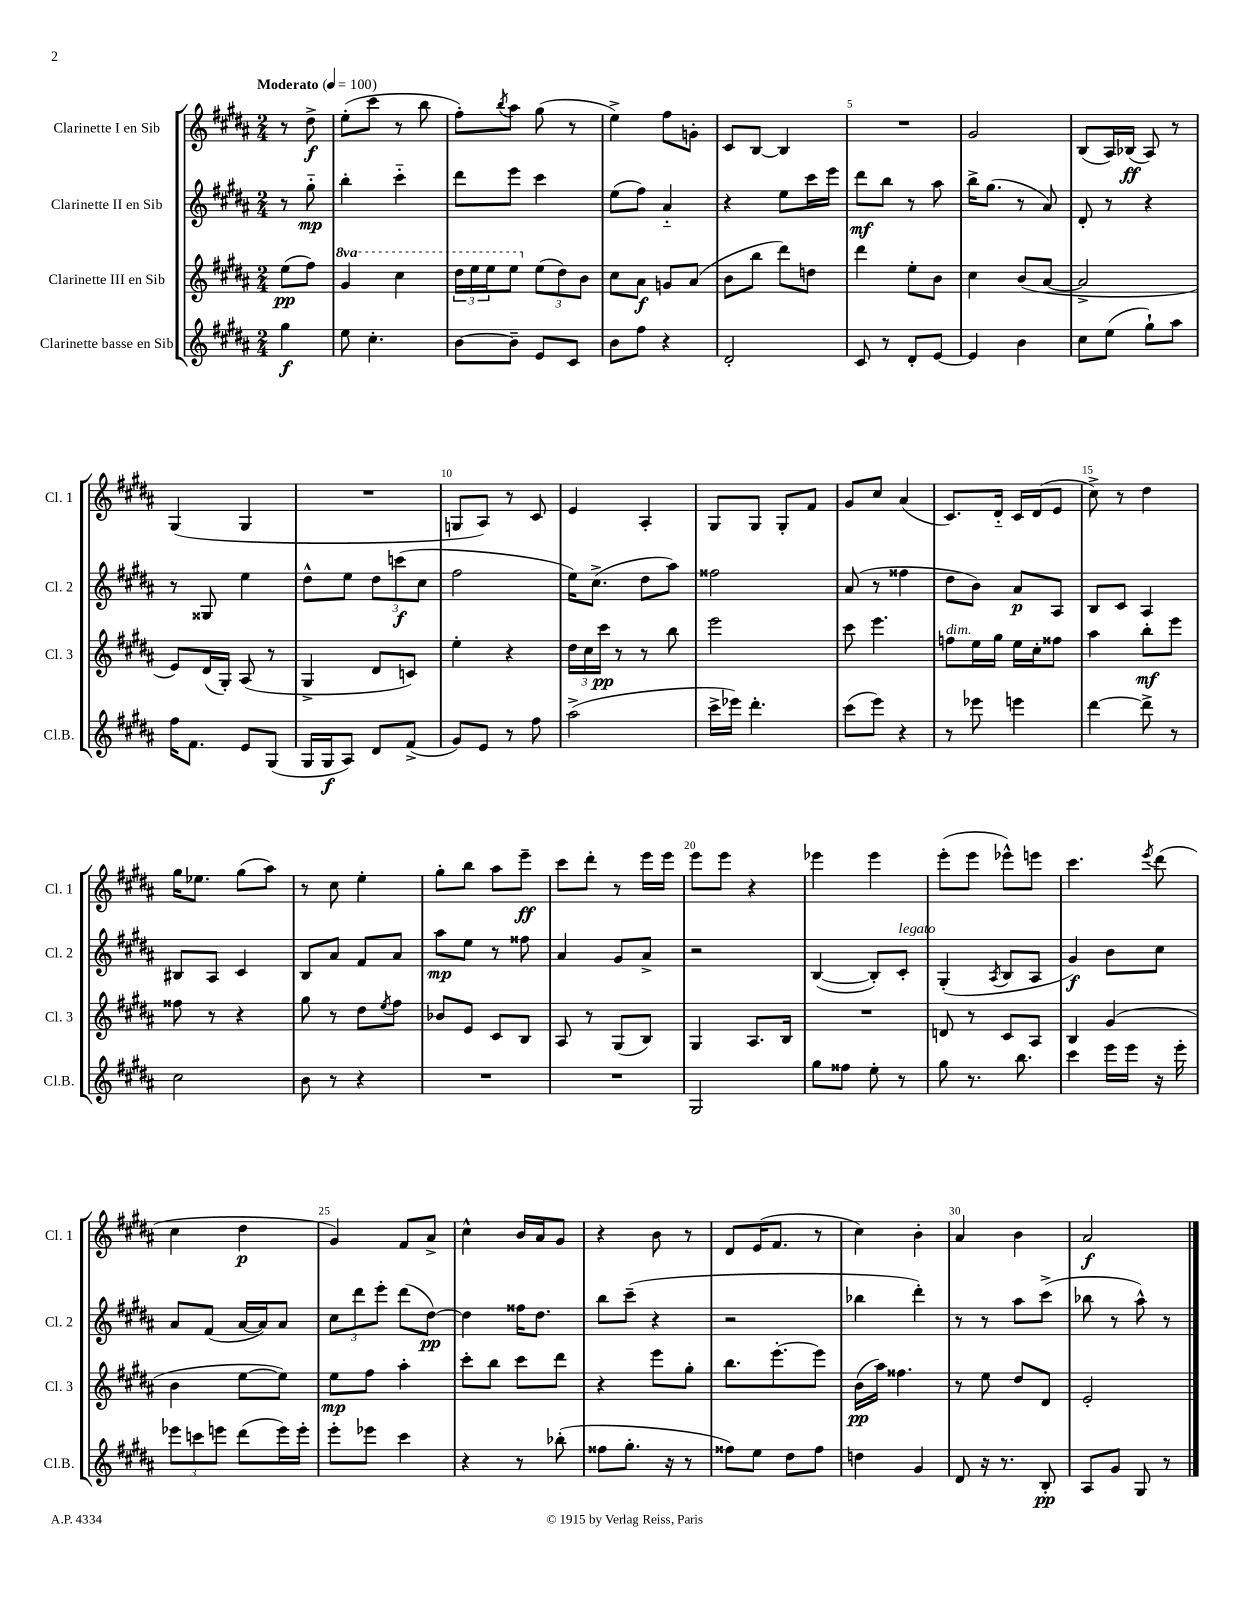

**kern	**dynam	**kern	**dynam	**kern	**dynam	**kern	**dynam
*part4	*part4	*part3	*part3	*part2	*part2	*part1	*part1
*staff4	*staff4	*staff3	*staff3	*staff2	*staff2	*staff1	*staff1
*I"Clarinette basse en Sib	*	*I"Clarinette III en Sib	*	*I"Clarinette II en Sib	*	*I"Clarinette I en Sib	*
*I'Cl.B.	*	*I'Cl. 3	*	*I'Cl. 2	*	*I'Cl. 1	*
*clefG2	*	*clefG2	*	*clefG2	*	*clefG2	*
*k[f#c#g#d#a#]	*	*k[f#c#g#d#a#]	*	*k[f#c#g#d#a#]	*	*k[f#c#g#d#a#]	*
*M2/4	*	*M2/4	*	*M2/4	*	*M2/4	*
*MM100	*	*MM100	*	*MM100	*	*MM100	*
=	=	=	=	=	=	=	=
!	!	!	!	!	!	!LO:TX:a:B:t=Moderato	!
4gg#\	f	(8ee\L	pp	8r	.	8r	.
.	.	8ff#\J)	.	8gg#\	mp	8dd#^\	f
=1	=1	=1	=1	=1	=1	=1	=1
*	*	*8va	*	*	*	*	*
8ee\	.	4gg#/	.	4bb'\	.	(8ee'\L	.
4.cc#'\	.	.	.	.	.	8ccc#\J	.
.	.	4ccc#\	.	4ccc#\	.	8r	.
.	.	.	.	.	.	8bb\	.
=2	=2	=2	=2	=2	=2	=2	=2
[8b\L	.	24ddd#\LL	.	8ddd#\L	.	8ff#'\L)	.
.	.	24eee\	.	.	.	.	.
.	.	24eee\J	.	.	.	.	.
.	.	.	.	.	.	8qbb/	.
8b~\J]	.	8eee\J	.	8eee\J	.	8aa#\J	.
*	*	*X8va	*	*	*	*	*
8e/L	.	(12ee\L	.	4ccc#\	.	(8gg#\	.
.	.	12dd#\)	.	.	.	.	.
8c#/J	.	.	.	.	.	8r	.
.	.	12b\J	.	.	.	.	.
=3	=3	=3	=3	=3	=3	=3	=3
8b\L	.	8cc#\L	.	(8ee\L	.	4ee^\)	.
8ff#\J	.	8a#\J	f	8ff#\J)	.	.	.
4r	.	8gn/L	.	4a#/	.	8ff#\L	.
.	.	(8a#/J	.	.	.	8gn'\J	.
=4	=4	=4	=4	=4	=4	=4	=4
2d#'/	.	8b\L	.	4r	.	8c#/L	.
.	.	8bb\J	.	.	.	[8B/J	.
.	.	8ddd#\L)	.	8ee\L	.	4B/]	.
.	.	8ddn\J	.	16ccc#\L	.	.	.
.	.	.	.	16eee\JJ	.	.	.
=5	=5	=5	=5	=5	=5	=5	=5
8c#/	.	4ddd#\	.	8ddd#\L	mf	2r	.
8r	.	.	.	8bb\J	.	.	.
8d#'/L	.	8ee'\L	.	8r	.	.	.
[8e/J	.	8b\J	.	8aa#\	.	.	.
=6	=6	=6	=6	=6	=6	=6	=6
4e/]	.	4cc#\	.	16bb^\KL	.	2g#/	.
.	.	.	.	(8.gg#\J	.	.	.
4b\	.	(8b/L	.	8r	.	.	.
.	.	[8a#/J	.	8a#/)	.	.	.
=7	=7	=7	=7	=7	=7	=7	=7
8cc#\L	.	2a#^/]	.	8d#'/	.	(8B/L	.
(8ee\J	.	.	.	8r	.	16A#/L)	.
.	.	.	.	.	.	(16B-X/JJ	ff
8gg#`\L)	.	.	.	4r	.	8A#/)	.
8aa#\J	.	.	.	.	.	8r	.
!!LO:LB:g=z
=8	=8	=8	=8	=8	=8	=8	=8
16ff#\KL	.	8e/L)	.	8r	.	(4G#/	.
8.f#\J	.	.	.	.	.	.	.
.	.	(16d#/L	.	8G##X/	.	.	.
.	.	16G#'/JJ)	.	.	.	.	.
8e/L	.	(8A#/	.	4ee\	.	4G#/	.
(8G#/J	.	8r	.	.	.	.	.
=9	=9	=9	=9	=9	=9	=9	=9
16G#/LL	.	4G#^/	.	8dd#^^\L	.	2r	.
16G#/J	f	.	.	.	.	.	.
8A#/J)	.	.	.	8ee\J	.	.	.
8d#/L	.	8d#/L	.	12dd#\L	.	.	.
.	.	.	.	(12cccn\	f	.	.
(8f#^/J	.	8cn/J)	.	.	.	.	.
.	.	.	.	12cc#\J	.	.	.
=10	=10	=10	=10	=10	=10	=10	=10
8g#/L)	.	4ee'\	.	2ff#\	.	8Gn/L	.
8e/J	.	.	.	.	.	8A#/J)	.
8r	.	4r	.	.	.	8r	.
8ff#\	.	.	.	.	.	8c#/	.
=11	=11	=11	=11	=11	=11	=11	=11
(2aa#^\	.	24dd#\LL	.	16ee\KL)	.	4e/	.
.	.	24cc#\	.	.	.	.	.
.	.	.	.	(8.cc#^\J	.	.	.
.	.	24ccc#\JJ	pp	.	.	.	.
.	.	8r	.	.	.	.	.
.	.	8r	.	8dd#\L	.	4A#'/	.
.	.	8bb\	.	8aa#\J)	.	.	.
=12	=12	=12	=12	=12	=12	=12	=12
16ccc#^\LL	.	2eee\	.	2ff##X\	.	8G#/L	.
16eee-X\JJ)	.	.	.	.	.	.	.
4.ddd#'\	.	.	.	.	.	8G#/J	.
.	.	.	.	.	.	8G#'/L	.
.	.	.	.	.	.	8f#/J	.
=13	=13	=13	=13	=13	=13	=13	=13
(8ccc#\L	.	8ccc#\	.	(8a#/	.	8g#/L	.
8eee\J)	.	4.eee\	.	8r	.	8cc#/J	.
4r	.	.	.	4ff##X\	.	(4a#/	.
=14	=14	=14	=14	=14	=14	=14	=14
!	!	!LO:TX:a:i:t=dim.	!	!	!	!	!
8r	.	8ffn\L	.	8dd#\L	.	8.c#/L)	.
8eee-X\	.	16ee\L	.	8b\J)	.	.	.
.	.	16gg#\JJ	.	.	.	16d#/Jk	.
4eeen\	.	16ee\LL	.	8a#/L	p	16c#/LL	.
.	.	16cc#'\J	.	.	.	(16d#/J	.
.	.	8ff##X\J	.	8A#/J	.	8e/J	.
=15	=15	=15	=15	=15	=15	=15	=15
[4ddd#\	.	4aa#\	.	8B/L	.	8cc#^\)	.
.	.	.	.	8c#/J	.	8r	.
8ddd#^\]	.	8bb'\L	mf	4A#/	.	4dd#\	.
8r	.	8eee\J	.	.	.	.	.
!!LO:LB:g=z
=16	=16	=16	=16	=16	=16	=16	=16
2cc#\	.	8ff##X\	.	8B#X/L	.	16gg#\KL	.
.	.	.	.	.	.	8.ee-X\J	.
.	.	8r	.	8A#/J	.	.	.
.	.	4r	.	4c#/	.	(8gg#\L	.
.	.	.	.	.	.	8aa#\J)	.
=17	=17	=17	=17	=17	=17	=17	=17
8b\	.	8gg#\	.	8B/L	.	8r	.
8r	.	8r	.	8a#/J	.	8cc#\	.
4r	.	8dd#\L	.	8f#/L	.	4ee'\	.
.	.	8qee/	.	.	.	.	.
.	.	8ff#\J	.	8a#/J	.	.	.
=18	=18	=18	=18	=18	=18	=18	=18
2r	.	8b-X/L	.	8aa#\L	mp	8gg#'\L	.
.	.	8e/J	.	8ee\J	.	8bb\J	.
.	.	8c#/L	.	8r	.	8aa#\L	.
.	.	8B/J	.	8ff##X\	.	8eee~\J	ff
=19	=19	=19	=19	=19	=19	=19	=19
2r	.	8A#/	.	4a#/	.	8ccc#\L	.
.	.	8r	.	.	.	8ddd#'\J	.
.	.	(8G#/L	.	8g#/L	.	8r	.
.	.	8B/J)	.	8a#^/J	.	16eee\LL	.
.	.	.	.	.	.	16eee\JJ	.
=20	=20	=20	=20	=20	=20	=20	=20
2G#/	.	4G#/	.	2r	.	8eee\L	.
.	.	.	.	.	.	8eee\J	.
.	.	8.A#/L	.	.	.	4r	.
.	.	16B/Jk	.	.	.	.	.
=21	=21	=21	=21	=21	=21	=21	=21
8gg#\L	.	2r	.	([4B/	.	4eee-X\	.
8ff##X\J	.	.	.	.	.	.	.
8ee'\	.	.	.	8B'/L])	.	4eee-\	.
!	!	!	!	!LO:TX:a:i:t=legato	!	!	!
8r	.	.	.	8c#'/J	.	.	.
=22	=22	=22	=22	=22	=22	=22	=22
8gg#\	.	8dn/	.	(4G#'/	.	(8eee'\L	.
8.r	.	8r	.	.	.	8eee\J	.
.	.	.	.	8qA#/	.	.	.
.	.	8c#/L	.	8B/L	.	8eee-X^^\L)	.
8.bb\	.	.	.	.	.	.	.
.	.	8A#/J	.	8A#/J	.	8eeen\J	.
=23	=23	=23	=23	=23	=23	=23	=23
4ccc#\	.	4B/	.	4g#/)	f	4.ccc#\	.
16eee\LL	.	(4g#/	.	8b\L	.	.	.
16eee\JJ	.	.	.	.	.	.	.
.	.	.	.	.	.	8qeee/	.
16r	.	.	.	8cc#\J	.	(8ddd#\	.
16eee'\	.	.	.	.	.	.	.
!!LO:LB:g=z
=24	=24	=24	=24	=24	=24	=24	=24
12eee-X\L	.	4b\	.	8a#/L	.	4cc#\	.
12cccn\	.	.	.	.	.	.	.
.	.	.	.	(8f#/J	.	.	.
12eeen\J	.	.	.	.	.	.	.
(8ddd#\L	.	[8ee\L	.	[16a#/LL	.	4dd#\	p
.	.	.	.	16a#/J])	.	.	.
16eee\L)	.	8ee\J])	.	8a#/J	.	.	.
16eee'\JJ	.	.	.	.	.	.	.
=25	=25	=25	=25	=25	=25	=25	=25
8eee'\L	.	8ee\L	mp	12cc#\L	.	4g#/)	.
.	.	.	.	12ddd#\	.	.	.
8eee-X\J	.	8ff#\J	.	.	.	.	.
.	.	.	.	12eee'\J	.	.	.
4ccc#\	.	4aa#'\	.	(8ddd#\L	.	8f#/L	.
.	.	.	.	[8dd#\J)	pp	8a#^/J	.
=26	=26	=26	=26	=26	=26	=26	=26
4r	.	8ccc#'\L	.	4dd#\]	.	4cc#^^\	.
.	.	8bb\J	.	.	.	.	.
8r	.	8ccc#\L	.	16ff##X\KL	.	16b/LL	.
.	.	.	.	8.dd#\J	.	16a#/J	.
(8bb-X'\	.	8ddd#\J	.	.	.	8g#/J	.
=27	=27	=27	=27	=27	=27	=27	=27
8ff##X\L	.	4r	.	8bb\L	.	4r	.
8.gg#'\J	.	.	.	(8ccc#~\J	.	.	.
.	.	8eee\L	.	4r	.	8b\	.
16r	.	.	.	.	.	.	.
8r	.	8gg#'\J	.	.	.	8r	.
=28	=28	=28	=28	=28	=28	=28	=28
8ff##X\L)	.	8.bb\L	.	2r	.	8d#/L	.
8ee\J	.	.	.	.	.	(16e/K	.
.	.	[8.eee'\	.	.	.	8.f#/J	.
8dd#\L	.	.	.	.	.	.	.
8ff##\J	.	8eee\J]	.	.	.	8r	.
=29	=29	=29	=29	=29	=29	=29	=29
4ddn\	.	(16b\LL	pp	4bb-X\	.	4cc#\)	.
.	.	16aa#\JJ)	.	.	.	.	.
.	.	4.ff##X\	.	.	.	.	.
4g#/	.	.	.	4ddd#'\)	.	4b'\	.
=30	=30	=30	=30	=30	=30	=30	=30
8d#/	.	8r	.	8r	.	4a#/	.
16r	.	8ee\	.	8r	.	.	.
8.r	.	.	.	.	.	.	.
.	.	8dd#/L	.	8aa#\L	.	4b\	.
8B'/	pp	8d#/J	.	(8ccc#^\J	.	.	.
=31	=31	=31	=31	=31	=31	=31	=31
8A#/L	.	2e'/	.	8bb-X\	.	2a#/	f
8g#/J	.	.	.	8r	.	.	.
8G#/	.	.	.	8aa#^^\)	.	.	.
8r	.	.	.	8r	.	.	.
==	==	==	==	==	==	==	==
*-	*-	*-	*-	*-	*-	*-	*-
